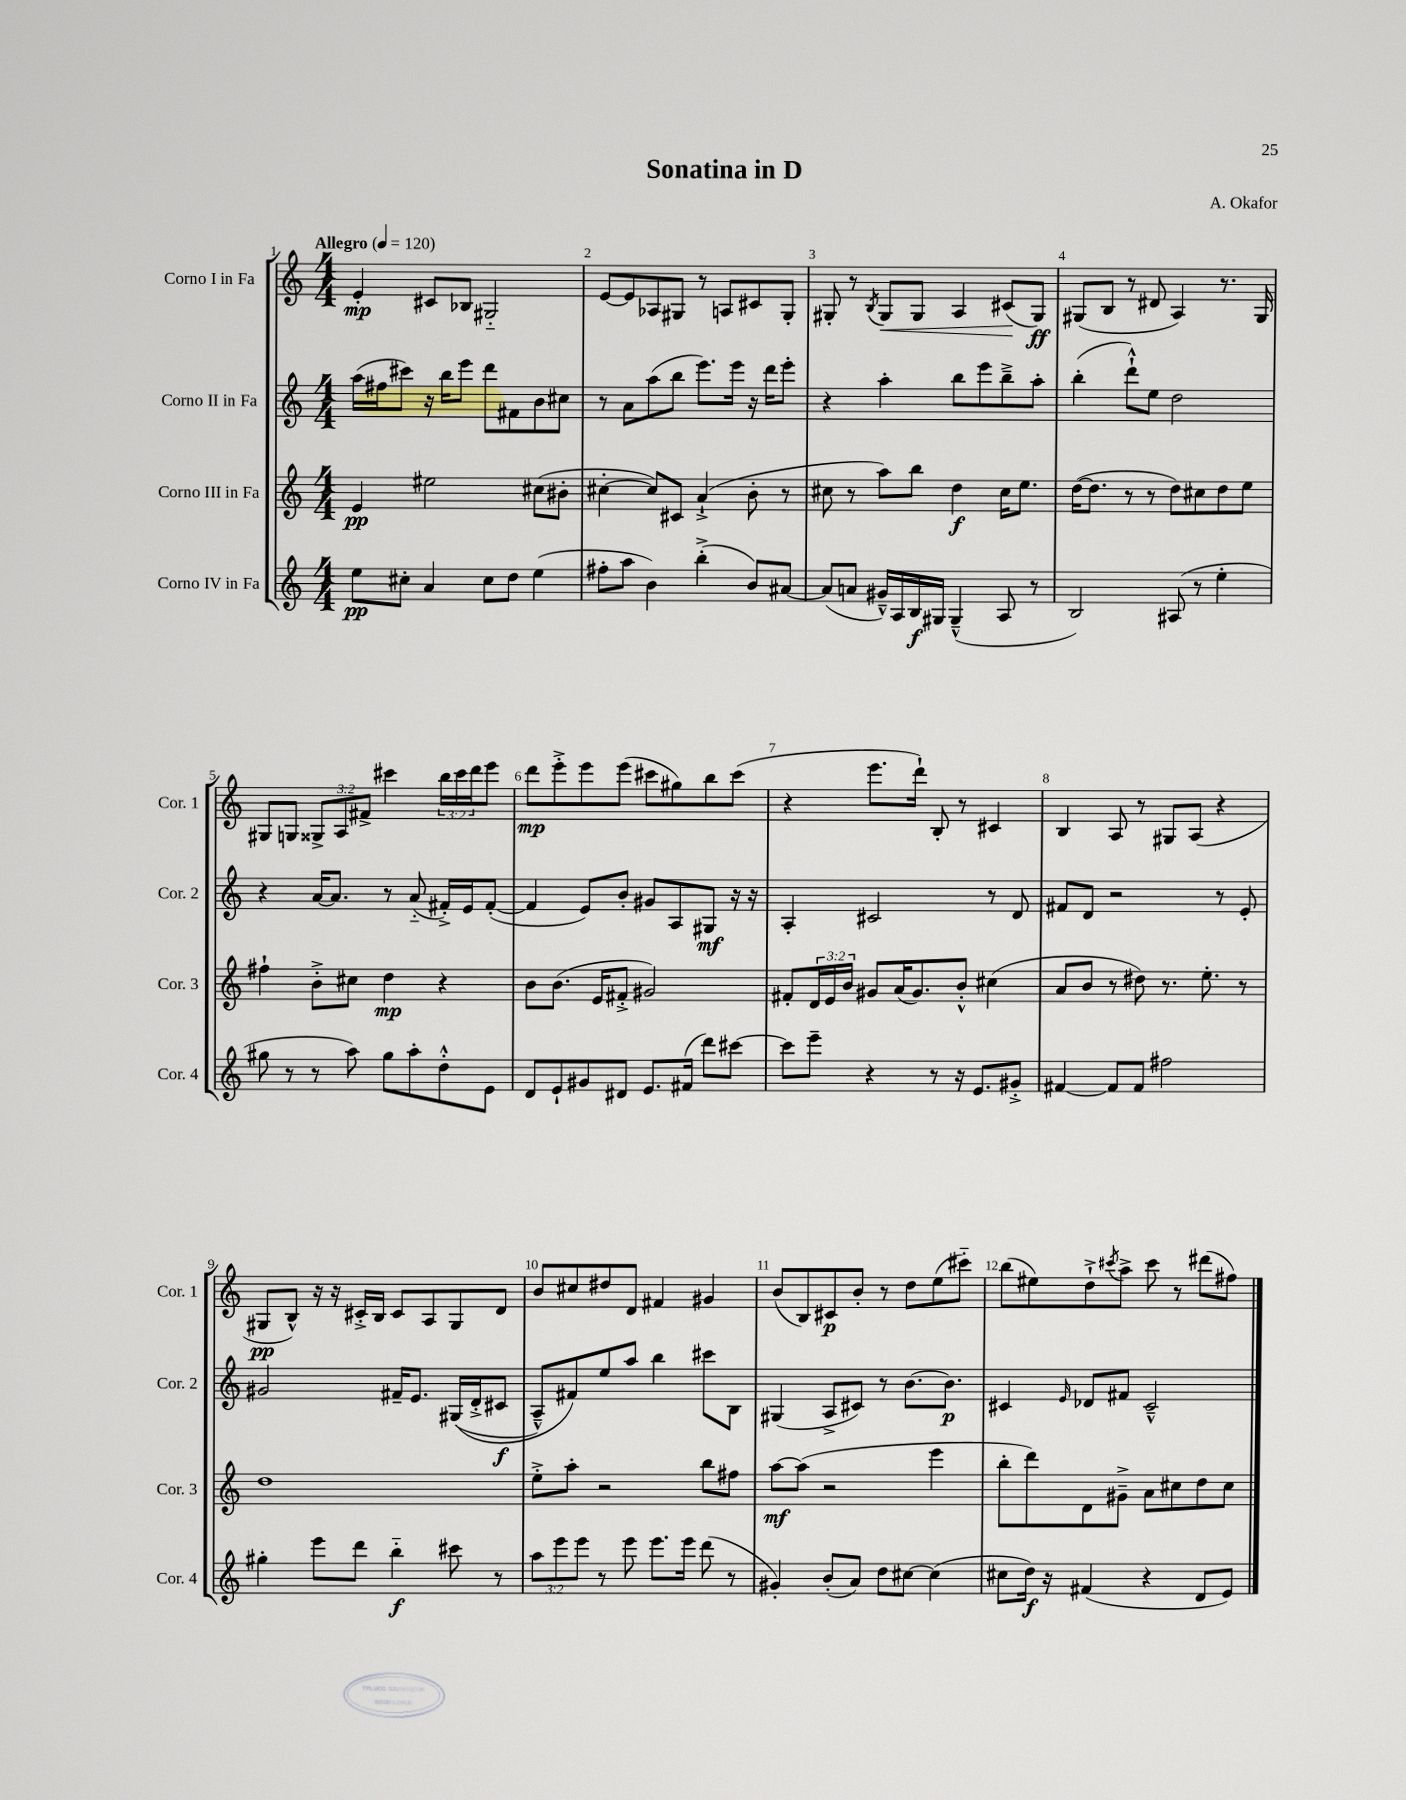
\header { title = "Sonatina in D" composer = "A. Okafor" }
<<
\new StaffGroup <<
\new Staff = "s0" \with { instrumentName = "Corno I in Fa" shortInstrumentName = "Cor. 1" } {
    \clef treble \key c \major \numericTimeSignature \time 4/4 \override Staff.TupletNumber.text = #tuplet-number::calc-fraction-text \tempo "Allegro" 4 = 120
    e'4-.\mp cis'8 bes8 gis2-_ |
    e'8~ e'8 aes8 gis8 r8 a8 cis'8 gis8-. |
    gis8-. r8 \acciaccatura { b8 } gis8\< gis8 a4 cis'8\!( gis8\ff) |
    gis8( b8 r8 dis'8 a4) r8. gis16 |
    gis8 g8 \tuplet 3/2 { gisis8-> a8 fis'8-> } cis'''4 \tuplet 3/2 { b''16 cis'''16 d'''16 } e'''8 |
    d'''8\mp e'''8-.-> e'''8 e'''8( cis'''8 gis''8) b''8 cis'''8( |
    r4 e'''8. d'''16-!) b8-. r8 cis'4 |
    b4 a8 r8 gis8 a8( r4 |
    gis8\pp b8-^) r16 r16 cis'16-.-> b16 cis'8 a8 gis8 d'8 |
    b'8 cis''8 dis''8 d'8 fis'4 gis'4 |
    b'8( b8) cis'8\p b'8-. r8 d''8 e''8( cis'''8-_) |
    b''8( eis''8) d''8-!-> \acciaccatura { cis'''8 } a''8-> cis'''8 r8 dis'''8( fis''8) \bar "|." |
}
\new Staff = "s1" \with { instrumentName = "Corno II in Fa" shortInstrumentName = "Cor. 2" } {
    \clef treble \key c \major \numericTimeSignature \time 4/4
    a''16( fis''16 cis'''8) r16 b''16 e'''8 d'''8 fis'8 b'8 cis''8 |
    r8 a'8 a''8( b''8 e'''8.) e'''16 r16 d'''16 e'''8-. |
    r4 a''4-. b''8 e'''8 b''8---> a''8-. |
    b''4-.( d'''8-!-^) e''8 d''2 |
    r4 a'16~ a'8. r8 a'8-_( fis'16-.->) e'16 fis'8~-.( |
    fis'4 e'8) b'8-. gis'8 a8 gis8\mf r16 r16 |
    a4-. cis'2 r8 d'8 |
    fis'8 d'8 r2 r8 e'8-. |
    gis'2 fis'16-- e'8. gis16(\( d'16-.-> cis'8\f |
    a8---^) fis'8\) e''8 a''8 b''4 cis'''8 b8 |
    gis4( a8-> cis'8) r8 b'8.~ b'8.\p |
    cis'4 \grace { e'16 } des'8 fis'8 cis'2---^ \bar "|." |
}
\new Staff = "s2" \with { instrumentName = "Corno III in Fa" shortInstrumentName = "Cor. 3" } {
    \clef treble \key c \major \numericTimeSignature \time 4/4 \override Staff.TupletNumber.text = #tuplet-number::calc-fraction-text
    e'4\pp eis''2 cis''8( bis'8-. |
    cis''4~-. cis''8) cis'8 a'4-!->( b'8-. r8 |
    cis''8 r8 a''8) b''8 d''4\f cis''16 e''8. |
    d''16~( d''8. r8 r8 d''8) cis''8 d''8 e''8 |
    fis''4-! b'8-.-> cis''8 d''4\mp r4 |
    b'8 b'8.( e'16 fis'8-.-> gis'2) |
    fis'8-. \tuplet 3/2 { d'16 e'16 b'16 } gis'8 a'16( gis'8.) b'8-.-^ cis''4( |
    a'8 b'8 r8 dis''8) r8. e''8.-. r8 |
    d''1 |
    e''8-.-> a''8-. r2 b''8 fis''8 |
    a''8~\mf a''8( r2 e'''4 |
    b''8-. d'''8) d'8 gis'8---> a'8 cis''8 d''8 cis''8 \bar "|." |
}
\new Staff = "s3" \with { instrumentName = "Corno IV in Fa" shortInstrumentName = "Cor. 4" } {
    \clef treble \key c \major \numericTimeSignature \time 4/4 \override Staff.TupletNumber.text = #tuplet-number::calc-fraction-text
    e''8\pp cis''8-. a'4 cis''8 d''8 e''4( |
    fis''8-. a''8 b'4) b''4-.->( b'8) ais'8~ |
    ais'8( a'8 gis'16---^) a16 b16\f gis16 gis4---^( a8 r8 |
    b2) ais8( r8 e''4-. |
    gis''8 r8 r8 a''8) gis''8 a''8-. d''8-.-^ e'8 |
    d'8 e'8-! gis'8 dis'8 e'8. fis'16( d'''8) cis'''8~ |
    cis'''8 e'''8-- r4 r8 r16 e'8. gis'8-.-> |
    fis'4~ fis'8 fis'8 fis''2 |
    gis''4-. e'''8 d'''8 b''4-_\f cis'''8 r8 |
    \tuplet 3/2 { a''8 e'''8 e'''8 } r8 e'''8 e'''8. e'''16 d'''8( r8 |
    gis'4-.) b'8-.( a'8) d''8 cis''8~ cis''4( |
    cis''8 d''16\f) r16 fis'4( r4 d'8 e'8) \bar "|." |
}
>>
>>
\layout { \context { \Score \override BarNumber.break-visibility = ##(#f #t #t) barNumberVisibility = #all-bar-numbers-visible } }
